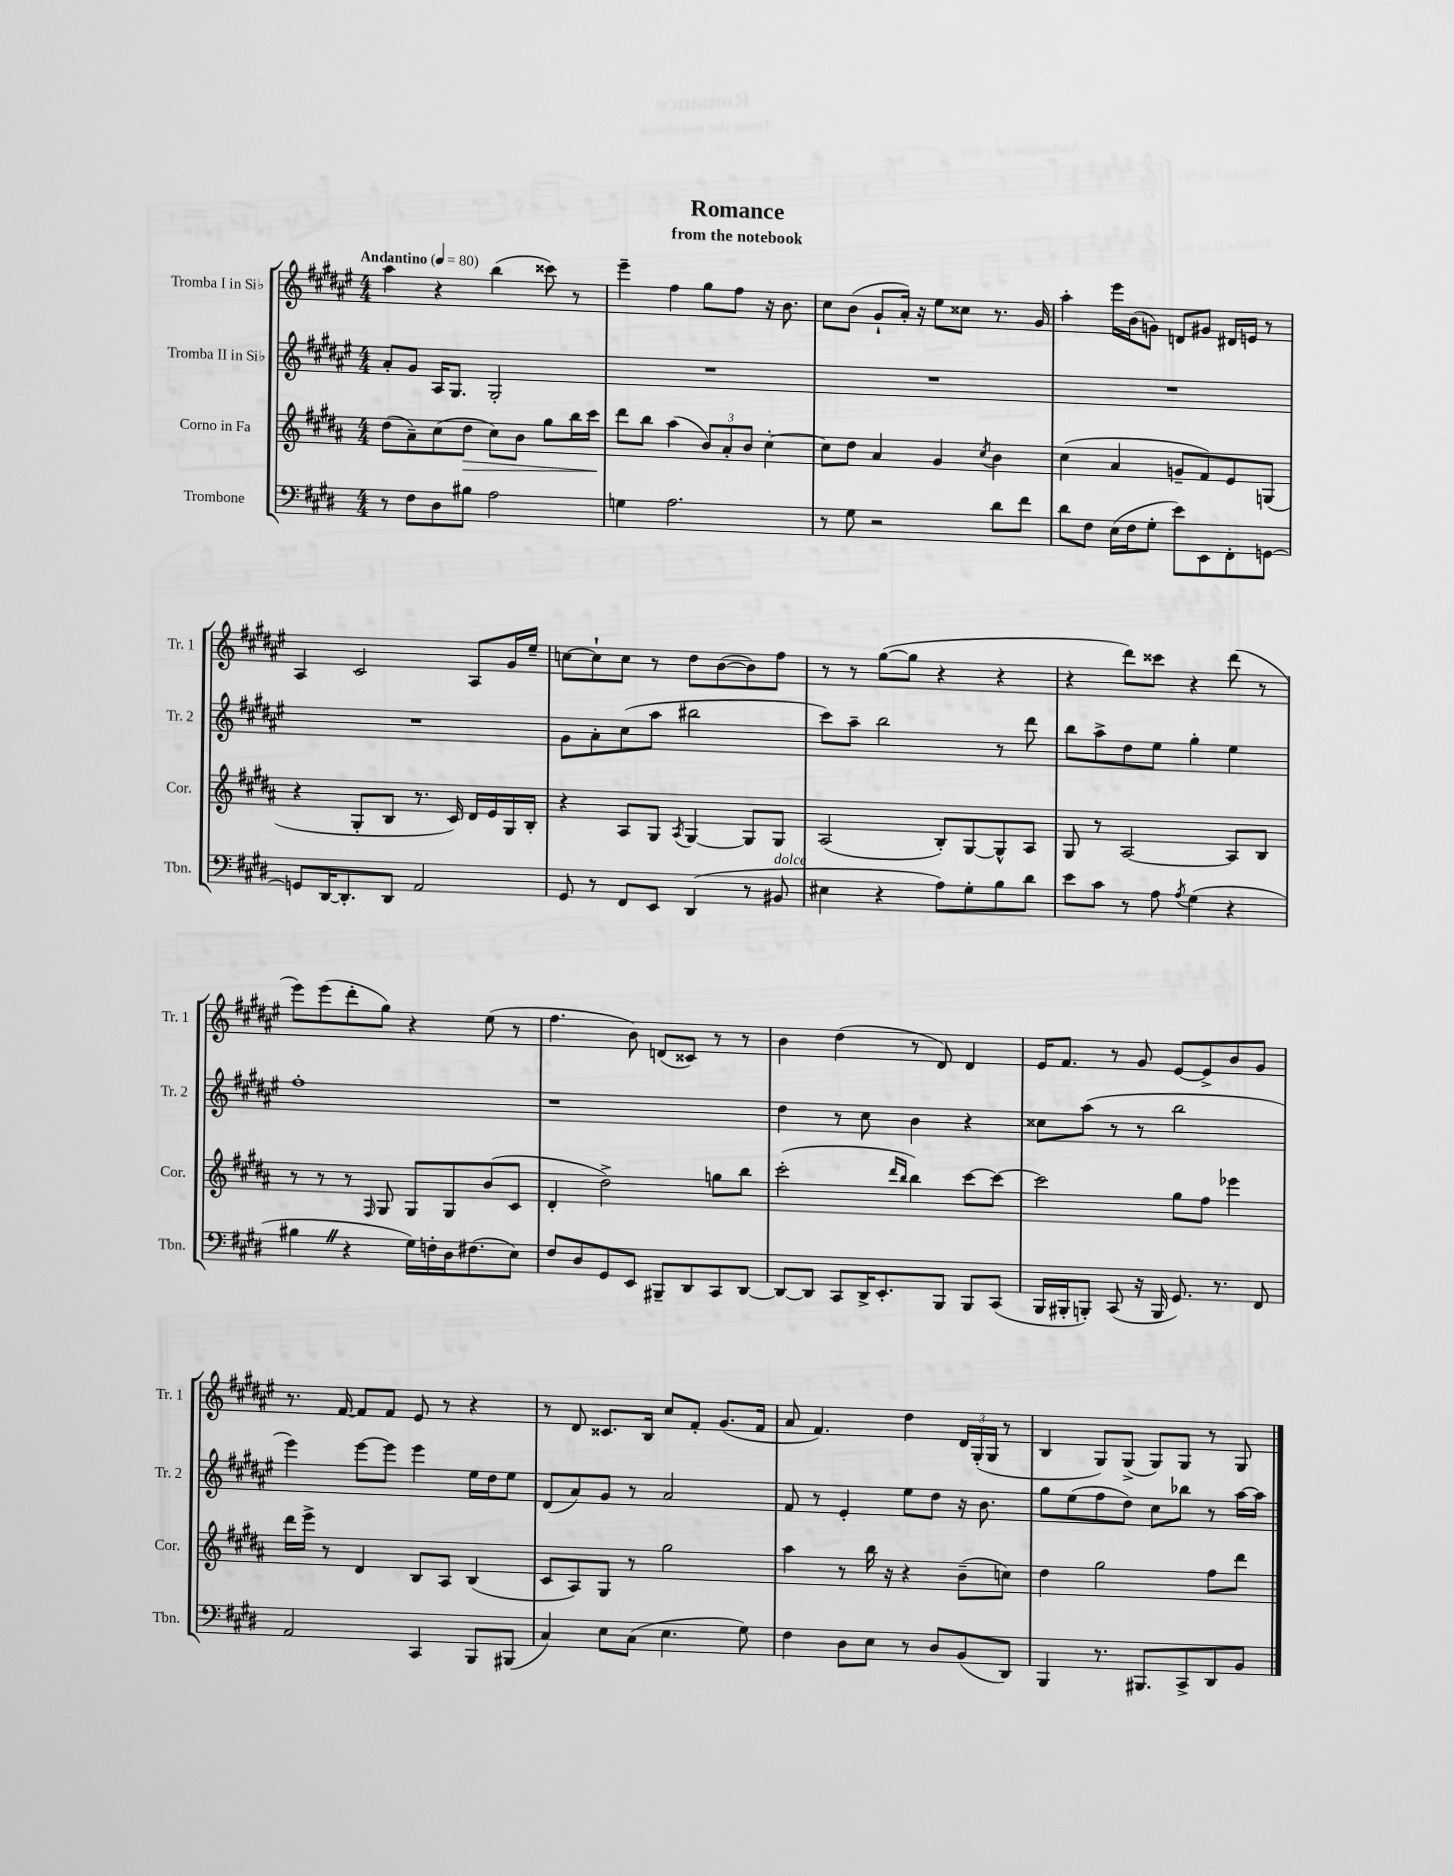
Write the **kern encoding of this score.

**kern	**kern	**kern	**kern
*staff4	*staff3	*staff2	*staff1
*clefF4	*clefG2	*clefG2	*clefG2
*k[f#c#g#d#]	*k[f#c#g#d#a#]	*k[f#c#g#d#a#e#]	*k[f#c#g#d#a#e#]
*M4/4	*M4/4	*M4/4	*M4/4
*MM80	*MM80	*MM80	*MM80
8r	(8dd#	8a#'	4aa#
8F#	8a#~)	8g#	.
8D#	(8cc#	16A#	4r
.	.	8.G#	.
8B#	8dd#	.	.
2A	8cc#)	2G#'	(4bb
.	8b	.	.
.	8gg#	.	8ccc##)
.	16bb	.	8r
.	16ccc#	.	.
=	=	=	=
4G	8ddd#	1r	4eee#~
.	8bb	.	.
2.A	(4aa#	.	4ff#
.	12b)	.	8gg#
.	12a#'	.	.
.	.	.	8ff#
.	12b	.	.
.	[4cc#'	.	16r
.	.	.	8.b
=	=	=	=
8r	8cc#]	1r	8cc#
8G#	8dd#	.	(8b
2r	4a#	.	8g#`
.	.	.	16a#')
.	.	.	16r
.	4g#	.	8ee#
.	.	.	8cc##
.	8qcc#	.	.
8d#	4b	.	8.r
8f#	.	.	.
.	.	.	16g#
=	=	=	=
8d#	(4cc#	1r	4aa#'
8F#	.	.	.
(16E	4a#	.	16eee#
16F#	.	.	(16b
8G#'	.	.	8g)
8e)	8g~	.	8d
8EE	8f#)	.	8g#
8FF#'	8e	.	16d#
.	.	.	16e
[8GG	(8G	.	8r
=	=	=	=
8GG]	4r	1r	4A#
[16DD#	.	.	.
8.DD#']	.	.	.
.	8G#'	.	2c#
8DD#	8B	.	.
2AA	8.r	.	.
.	16c#)	.	.
.	16d#	.	8A#
.	16e	.	.
.	16G#	.	16g#
.	16B'	.	16ee#~
=	=	=	=
8GG#	4r	8g#	[8cc
8r	.	8a#'	8cc`]
8FF#	8A#	(8cc#	8cc
8EE	8G#	8aa#	8r
.	8qA#	.	.
(4DD#	[4G#	2bb#	8dd#
.	.	.	([8b
8r	8G#]	.	8b])
8BB#	8G#	.	8ff#
=	=	=	=
4E#	(2A#	8ccc#)	8r
.	.	8aa#~	8r
4r	.	2bb	([8gg#
.	.	.	8gg#]
8A)	8B')	.	4r
8G#'	[8G#	.	.
8B	8G#^^]	8r	4r
8d#	8A#	8ddd#	.
=	=	=	=
8e	8G#	8bb	4r
8c#	8r	8aa#^	.
8r	[2A#	8dd#	8ddd#)
8A	.	8ee#	8ccc##
8qA	.	.	.
(4G#	.	4gg#'	4r
4r	8A#]	4ee#	(8ddd#
.	8B	.	8r
=	=	=	=
4B#	8r	1ff#'	8eee#)
.	8r	.	(8eee#
4r	8r	.	8ddd#'
.	16qqF#	.	.
.	8G#	.	8gg#)
16G#)	8G#	.	4r
16F'	.	.	.
16D#	8G#	.	.
(8.F#	.	.	.
.	(8b	.	(8ee#
8E)	8c#	.	8r
=	=	=	=
8F#	4d#'	1r	4.ff#
8D#	.	.	.
8GG#	2dd#^)	.	.
8EE	.	.	8b)
8BBB#~	.	.	(8d
8DD#	.	.	8c##)
8CC#	8gg	.	8r
[8DD#	8bb	.	8r
=	=	=	=
8DD#_	(2ccc#'	4dd#	4b
8DD#]	.	.	.
8CC#	.	8r	(4dd#
16DD#^	.	8cc#	.
8.EE'	.	.	.
.	16qqddd#	.	.
.	16qqbb	.	.
.	4bb)	4b	8r
8BBB	.	.	8d#)
8BBB	[8ccc#	4r	4d#
(8CC#	8ccc#_	.	.
=	=	=	=
16BBB	2ccc#]	8cc##	16e#
16BBB#'	.	.	8.f#
8BBB')	.	(8aa#	.
(8CC#	.	8r	8r
16r	.	8r	8g#
16BBB	.	.	.
8.GG#)	8gg#	2bb	[8e#
.	8ff#	.	8e#^]
8.r	.	.	.
.	4eee-	.	8b
8FF#	.	.	8g#
=	=	=	=
2AA	16ddd#	4eee#)	8.r
.	16eee^	.	.
.	8r	.	.
.	.	.	[16f#
.	4d#	[8eee#	8f#]
.	.	8eee#]	8f#
4CC#	8B	4eee#	8e#
.	8A#	.	8r
8BBB	(4B	16ee#	4r
.	.	16dd#	.
(8BBB#	.	8ee#	.
=	=	=	=
4C#)	8c#	(8d#	8r
.	8A#)	8a#)	8d#
8E	8G#	8g#	8.c##
(8C#	8r	8r	.
.	.	.	16B
4.E	2gg#	2a#	8cc#
.	.	.	8f#'
.	.	.	(8.g#
8G#)	.	.	.
.	.	.	16f#
=	=	=	=
4F#	4aa#	8f#	8a#
.	.	8r	4.f#)
8D#	8r	4e#'	.
8E	16bb	.	.
.	16r	.	.
8r	4r	8ee#	4dd#
8D#	.	8dd#	.
(8BB	(8b~	16r	24d#
.	.	.	(24G#'
.	.	8.b	.
.	.	.	24G#
8DD#)	8cc)	.	8r
=	=	=	=
4BBB	4dd#	8gg#	4B
.	.	(8ee#	.
8.r	2gg#	8ff#	8G#)
.	.	8dd#)	(8G#^
8.BBB#	.	.	.
.	.	8cc#	8G#)
8CC#^	.	8bb-	8G#
8DD#	8ff#	8r	8r
8BB	8ddd#	[16aa#	8G#
.	.	16aa#]	.
==	==	==	==
*-	*-	*-	*-
